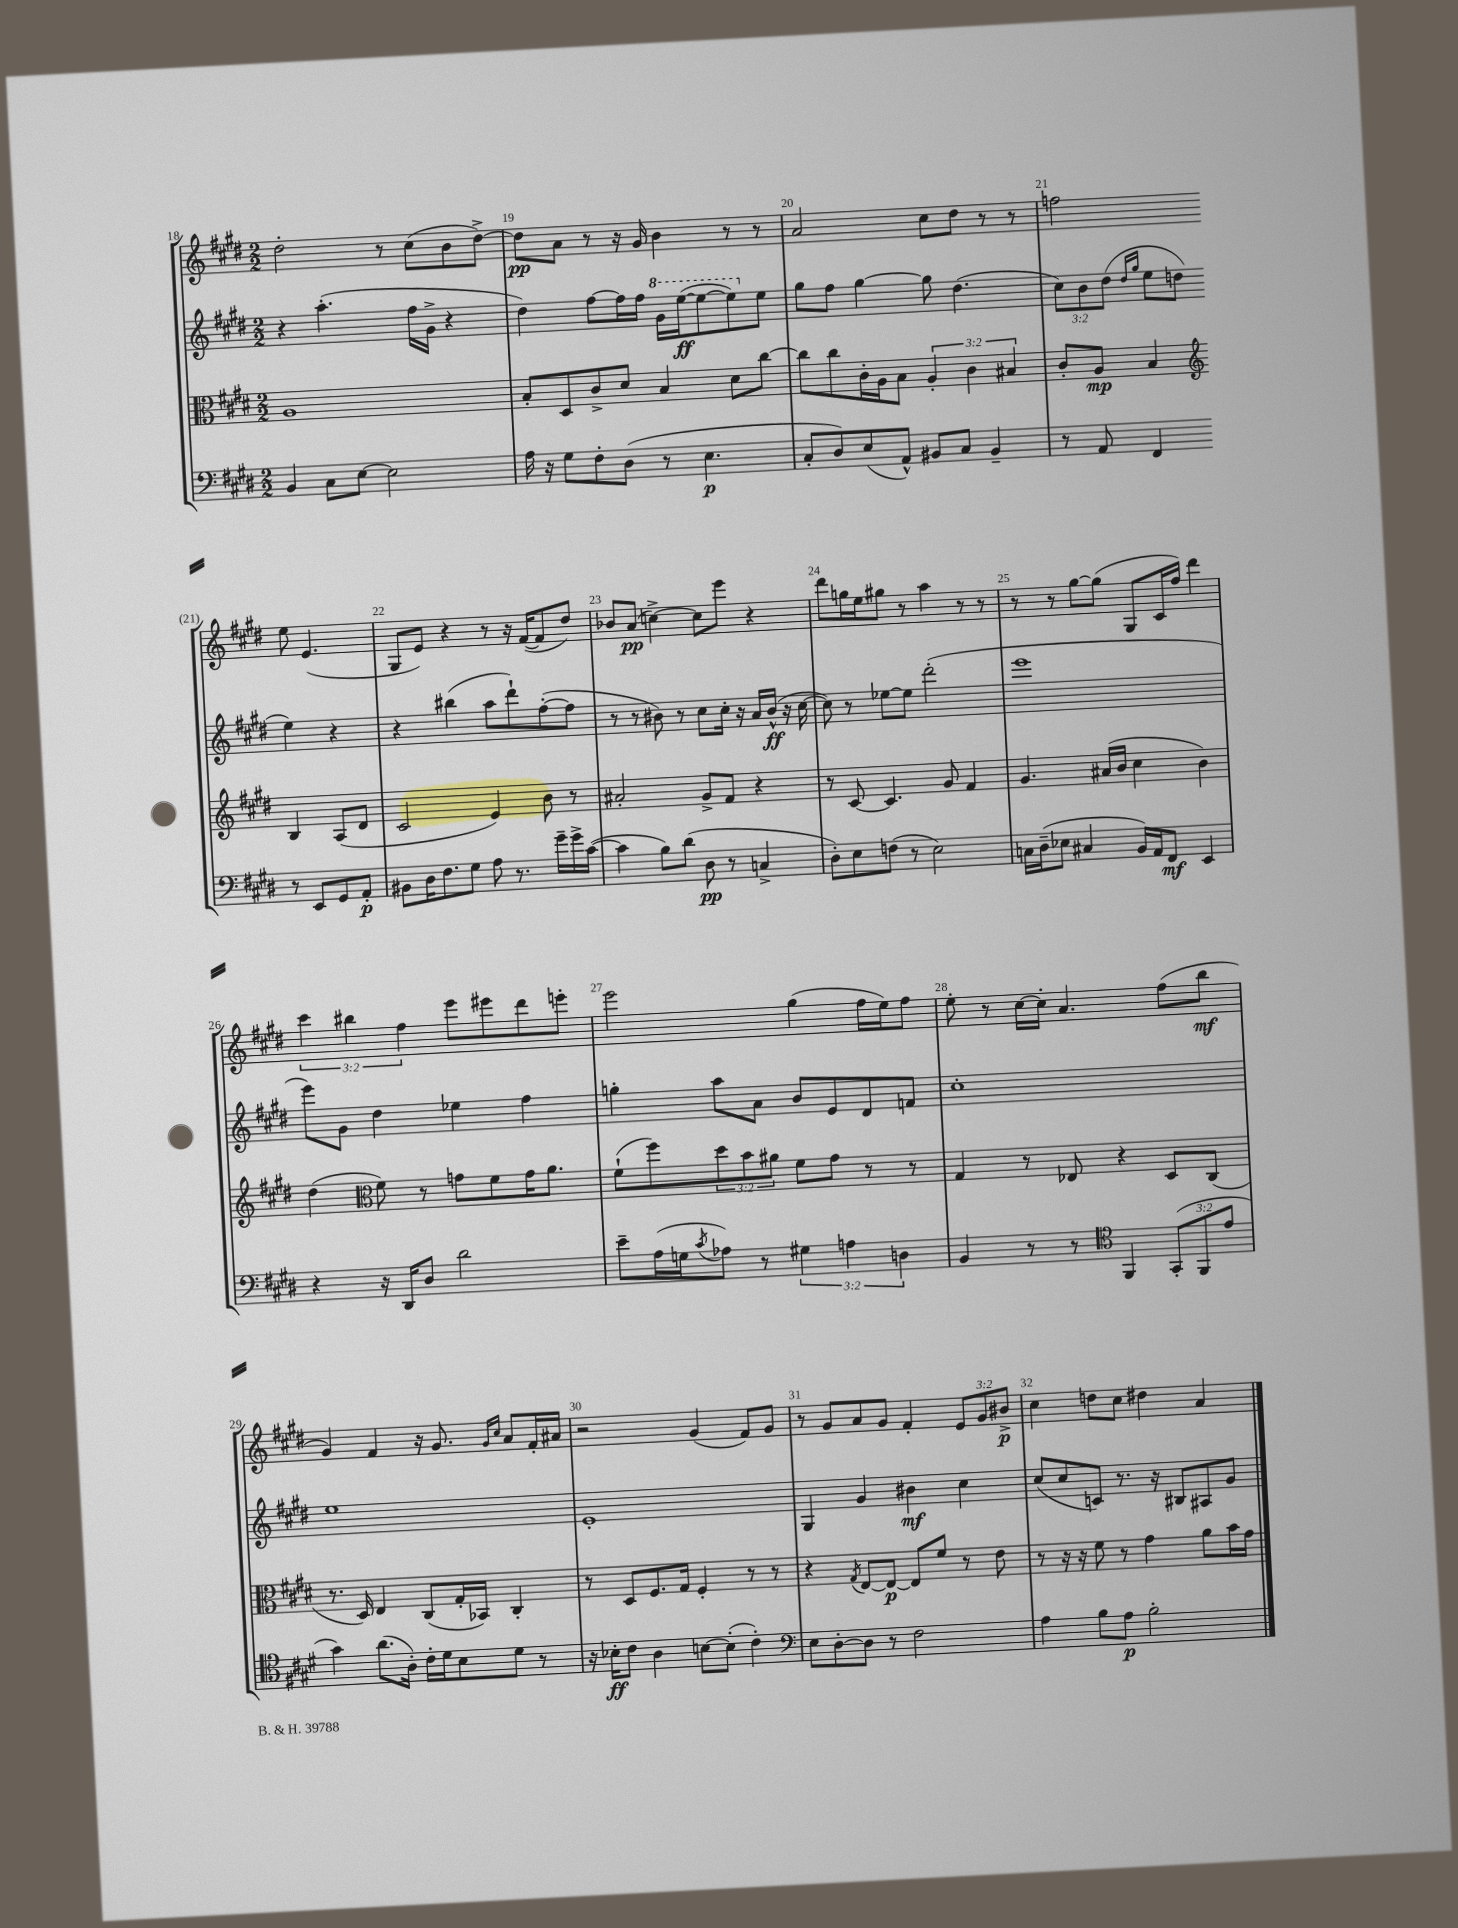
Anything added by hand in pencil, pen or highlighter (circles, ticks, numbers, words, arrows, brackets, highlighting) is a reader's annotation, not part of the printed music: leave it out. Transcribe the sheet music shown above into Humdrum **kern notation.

**kern	**dynam	**kern	**dynam	**kern	**dynam	**kern	**dynam
*part4	*part4	*part3	*part3	*part2	*part2	*part1	*part1
*staff4	*staff4	*staff3	*staff3	*staff2	*staff2	*staff1	*staff1
*clefF4	*	*clefC3	*	*clefG2	*	*clefG2	*
*k[f#c#g#d#]	*	*k[f#c#g#d#]	*	*k[f#c#g#d#]	*	*k[f#c#g#d#]	*
*M2/2	*	*M2/2	*	*M2/2	*	*M2/2	*
=18	=18	=18	=18	=18	=18	=18	=18
4BB/	.	1A	.	4r	.	2dd#'\	.
8C#\L	.	.	.	(4.aa'\	.	.	.
[8E\J	.	.	.	.	.	.	.
2E\]	.	.	.	.	.	8r	.
.	.	.	.	16ff#\LL	.	(8cc#\L	.
.	.	.	.	16g#^\JJ	.	.	.
.	.	.	.	4r	.	8b\	.
.	.	.	.	.	.	[8dd#^\J)	.
=19	=19	=19	=19	=19	=19	=19	=19
16A\	.	8B'/L	.	4dd#\)	.	8dd#\L]	pp
16r	.	.	.	.	.	.	.
8G#\L	.	8D#/	.	.	.	8a\J	.
8F#'\	.	8c#^/	.	[8ff#\L	.	8r	.
(8D#\J	.	8d#/J	.	16ff#\L]	.	16r	.
.	.	.	.	16ff#\JJ	.	16g#/	.
*	*	*	*	*8va	*	*	*
8r	.	4B/	.	16gg#\LL	.	4b\	.
.	.	.	.	([16eee\J	ff	.	.
4.E\	p	.	.	8eee\_	.	.	.
.	.	8d#\L	.	8eee\])	.	8r	.
*	*	*	*	*X8va	*	*	*
.	.	[8cc#\J	.	8ee\J	.	8r	.
=20	=20	=20	=20	=20	=20	=20	=20
8C#'/L	.	8cc#\L]	.	8gg#\L	.	2a/	.
8D#/)	.	8cc#\	.	8ff#\J	.	.	.
(8E/	.	16c#'\L	.	[4gg#\	.	.	.
.	.	16A\J	.	.	.	.	.
8AA^^/J)	.	8B\J	.	.	.	.	.
8BB#X/L	.	6A'/	.	8gg#\]	.	8cc#\L	.
8C#/J	.	.	.	(4.dd#\	.	8dd#\J	.
.	.	6c#\	.	.	.	.	.
4BB#~/	.	.	.	.	.	8r	.
.	.	6B#X/	.	.	.	.	.
.	.	.	.	.	.	8r	.
=21	=21	=21	=21	=21	=21	=21	=21
8r	.	8c#'/L	.	12cc#\L)	.	2ffn\	.
.	.	.	.	12b\	.	.	.
8AA/	.	8A/J	mp	.	.	.	.
.	.	.	.	(12dd#\J	.	.	.
.	.	.	.	16qqdd#/LL	.	.	.
.	.	.	.	16qqgg#/JJ	.	.	.
4FF#/	.	4B/	.	8ee\L	.	.	.
.	.	.	.	8ddn\J	.	.	.
*	*	*clefG2	*	*	*	*	*
8r	.	4B/	.	4ee\)	.	8ee\	.
8EE/L	.	.	.	.	.	(4.e/	.
8GG#/	.	(8A/L	.	4r	.	.	.
8AA'/J	p	8d#/J	.	.	.	.	.
!!LO:LB:g=z
=22	=22	=22	=22	=22	=22	=22	=22
8BB#X\L	.	2c#/	.	4r	.	8G#/L	.
16D#\K	.	.	.	.	.	8e/J)	.
8.F#\	.	.	.	.	.	.	.
.	.	.	.	(4bb#X\	.	4r	.
8G#\J	.	.	.	.	.	.	.
8A\	.	4e/)	.	8aa\L	.	8r	.
8.r	.	.	.	8ddd#`\)	.	16r	.
.	.	.	.	.	.	([16f#/KL	.
.	.	8b\	.	([8ff#'\	.	8f#/]	.
16g#~\LL	.	.	.	.	.	.	.
16g#^\	.	8r	.	8ff#\J]	.	8dd#/J)	.
([16c#\JJ	.	.	.	.	.	.	.
=23	=23	=23	=23	=23	=23	=23	=23
4c#\]	.	2a#X'/	.	8r	.	8b-X/L	.
.	.	.	.	8r	.	(8a/J	pp
8B\L)	.	.	.	8b#X\)	.	[4ccn^\)	.
(8d#\J	.	.	.	8r	.	.	.
8D#\	pp	8g#^/L	.	8cc#\L	.	8cc\L]	.
8r	.	8f#/J	.	16cc#'\Jk	.	8eee\J	.
.	.	.	.	16r	.	.	.
4Cn^/	.	4r	.	16a/LL	.	4r	.
.	.	.	.	(16b#^^/JJ	ff	.	.
.	.	.	.	16r	.	.	.
.	.	.	.	[16cc#\	.	.	.
=24	=24	=24	=24	=24	=24	=24	=24
8D#'\L)	.	8r	.	8cc#\])	.	8ddd#\L	.
8E\	.	[8c#/	.	8r	.	16ggn\L	.
.	.	.	.	.	.	16ee\J	.
(8Fn\J	.	4.c#/]	.	[8ee-X\L	.	8gg#X\J	.
8r	.	.	.	8ee-\J]	.	8r	.
2E\)	.	.	.	(2ddd#'\	.	4aa\	.
.	.	8g#/	.	.	.	.	.
.	.	4f#/	.	.	.	8r	.
.	.	.	.	.	.	8r	.
=25	=25	=25	=25	=25	=25	=25	=25
16Cn\LL	.	4.g#/	.	1eee	.	8r	.
(16D#~\J	.	.	.	.	.	.	.
8E-X\J	.	.	.	.	.	8r	.
4C#X/	.	.	.	.	.	[8gg#\L	.
.	.	(16a#X/LL	.	.	.	(8gg#\J]	.
.	.	16b/JJ	.	.	.	.	.
16BB/LL)	.	4cc#\	.	.	.	8G#/L	.
16AA/J	.	.	.	.	.	.	.
8FF#/J	mf	.	.	.	.	16c#/L	.
.	.	.	.	.	.	16ff#/JJ)	.
4EE/	.	4b\)	.	.	.	4ddd#\	.
!!LO:LB:g=z
=26	=26	=26	=26	=26	=26	=26	=26
4r	.	(4dd#\	.	8eee\L)	.	6ccc#\	.
.	.	.	.	8g#\J	.	.	.
.	.	.	.	.	.	6bb#X\	.
*	*	*clefC3	*	*	*	*	*
16r	.	8f#\)	.	4dd#\	.	.	.
16DD#/KL	.	.	.	.	.	.	.
.	.	.	.	.	.	6ff#\	.
8D#/J	.	8r	.	.	.	.	.
2d#\	.	8gn\L	.	4ee-X\	.	8eee\L	.
.	.	8f#\	.	.	.	8eee#X\	.
.	.	16g\K	.	4ff#\	.	8ddd#\	.
.	.	8.a\J	.	.	.	.	.
.	.	.	.	.	.	8eeen'\J	.
=27	=27	=27	=27	=27	=27	=27	=27
8e~\L	.	(8f#`\L	.	4ggn'\	.	2eee\	.
(16A\L	.	8ff#\)	.	.	.	.	.
16Gn\J	.	.	.	.	.	.	.
8qc#/	.	.	.	.	.	.	.
8A-X\J)	.	12dd#\	.	8aa\L	.	.	.
.	.	12b\	.	.	.	.	.
8r	.	.	.	8a\J	.	.	.
.	.	12a#X\J	.	.	.	.	.
6G#X\	.	8f#\L	.	8b/L	.	(4gg#\	.
.	.	8g#\J	.	8e/	.	.	.
6An\	.	.	.	.	.	.	.
.	.	8r	.	8d#/	.	16ff#\LL	.
.	.	.	.	.	.	16ee\J)	.
6Dn\	.	.	.	.	.	.	.
.	.	8r	.	8fn/J	.	8ff#\J	.
=28	=28	=28	=28	=28	=28	=28	=28
4BB/	.	4G#/	.	1cc#'	.	8ee'\	.
.	.	.	.	.	.	8r	.
8r	.	8r	.	.	.	[16cc#\LL	.
.	.	.	.	.	.	16cc#'\JJ]	.
8r	.	8E-X/	.	.	.	4.a/	.
*clefC4	*	*	*	*	*	*	*
4FF#/	.	4r	.	.	.	.	.
(12GG#'/L	.	8D#/L	.	.	.	(8ff#\L	.
12FF#/	.	.	.	.	.	.	.
.	.	(8C#/J	.	.	.	8bb\J	mf
12e/J	.	.	.	.	.	.	.
!!LO:LB:g=z
=29	=29	=29	=29	=29	=29	=29	=29
4g#\)	.	8.r	.	1ee	.	4g#/)	.
.	.	16D#/)	.	.	.	.	.
(8.a\L	.	4E/	.	.	.	4f#/	.
16A'\Jk)	.	.	.	.	.	.	.
16c#'\LL	.	(8C#/L	.	.	.	16r	.
16d#\J	.	.	.	.	.	8.g#/	.
8B\	.	16G#'/L	.	.	.	.	.
.	.	16BB-X/JJ)	.	.	.	.	.
.	.	.	.	.	.	16qqg#/LL	.
.	.	.	.	.	.	16qqcc#/JJ	.
8d#\J	.	4C#'/	.	.	.	8a/L	.
8r	.	.	.	.	.	16f#'/L	.
.	.	.	.	.	.	16a#X/JJ	.
=30	=30	=30	=30	=30	=30	=30	=30
16r	.	8r	.	1e'	.	2r	.
16B-X'\KL	ff	.	.	.	.	.	.
8c#\J	.	8D#/L	.	.	.	.	.
4A\	.	8.F#/	.	.	.	.	.
.	.	16G#/Jk	.	.	.	.	.
[8Bn\L	.	4F#'/	.	.	.	(4g#/	.
(8B'\J]	.	.	.	.	.	.	.
4c#'\)	.	8r	.	.	.	8f#/L)	.
.	.	8r	.	.	.	8g#/J	.
=31	=31	=31	=31	=31	=31	=31	=31
*clefF4	*	*	*	*	*	*	*
8E\L	.	4r	.	4G#/	.	8r	.
[8D#'\	.	.	.	.	.	8g#/L	.
.	.	8qG#/	.	.	.	.	.
8D#\J]	.	[8E/L	.	4g#/	.	8a/	.
8r	.	8E/J_	p	.	.	8g#/J	.
2F#\	.	8E/L]	.	4b#X\	mf	4f#'/	.
.	.	8f#/J	.	.	.	.	.
.	.	8r	.	4cc#\	.	12e/L	.
.	.	.	.	.	.	12g#/	.
.	.	8e\	.	.	.	.	.
.	.	.	.	.	.	12b#X^/J	p
=32	=32	=32	=32	=32	=32	=32	=32
4A\	.	8r	.	(8cc#/L	.	4cc#\	.
.	.	16r	.	8cc#/	.	.	.
.	.	16r	.	.	.	.	.
8B\L	.	8f#\	.	8cn/J)	.	8ddn\L	.
8A\J	p	8r	.	8.r	.	8cc#\J	.
2B'\	.	4g#\	.	.	.	4dd#X\	.
.	.	.	.	16r	.	.	.
.	.	.	.	8B#X/L	.	.	.
.	.	8a\L	.	8A#X/	.	4a/	.
.	.	16b\L	.	8g#/J	.	.	.
.	.	16g#\JJ	.	.	.	.	.
==	==	==	==	==	==	==	==
*-	*-	*-	*-	*-	*-	*-	*-
